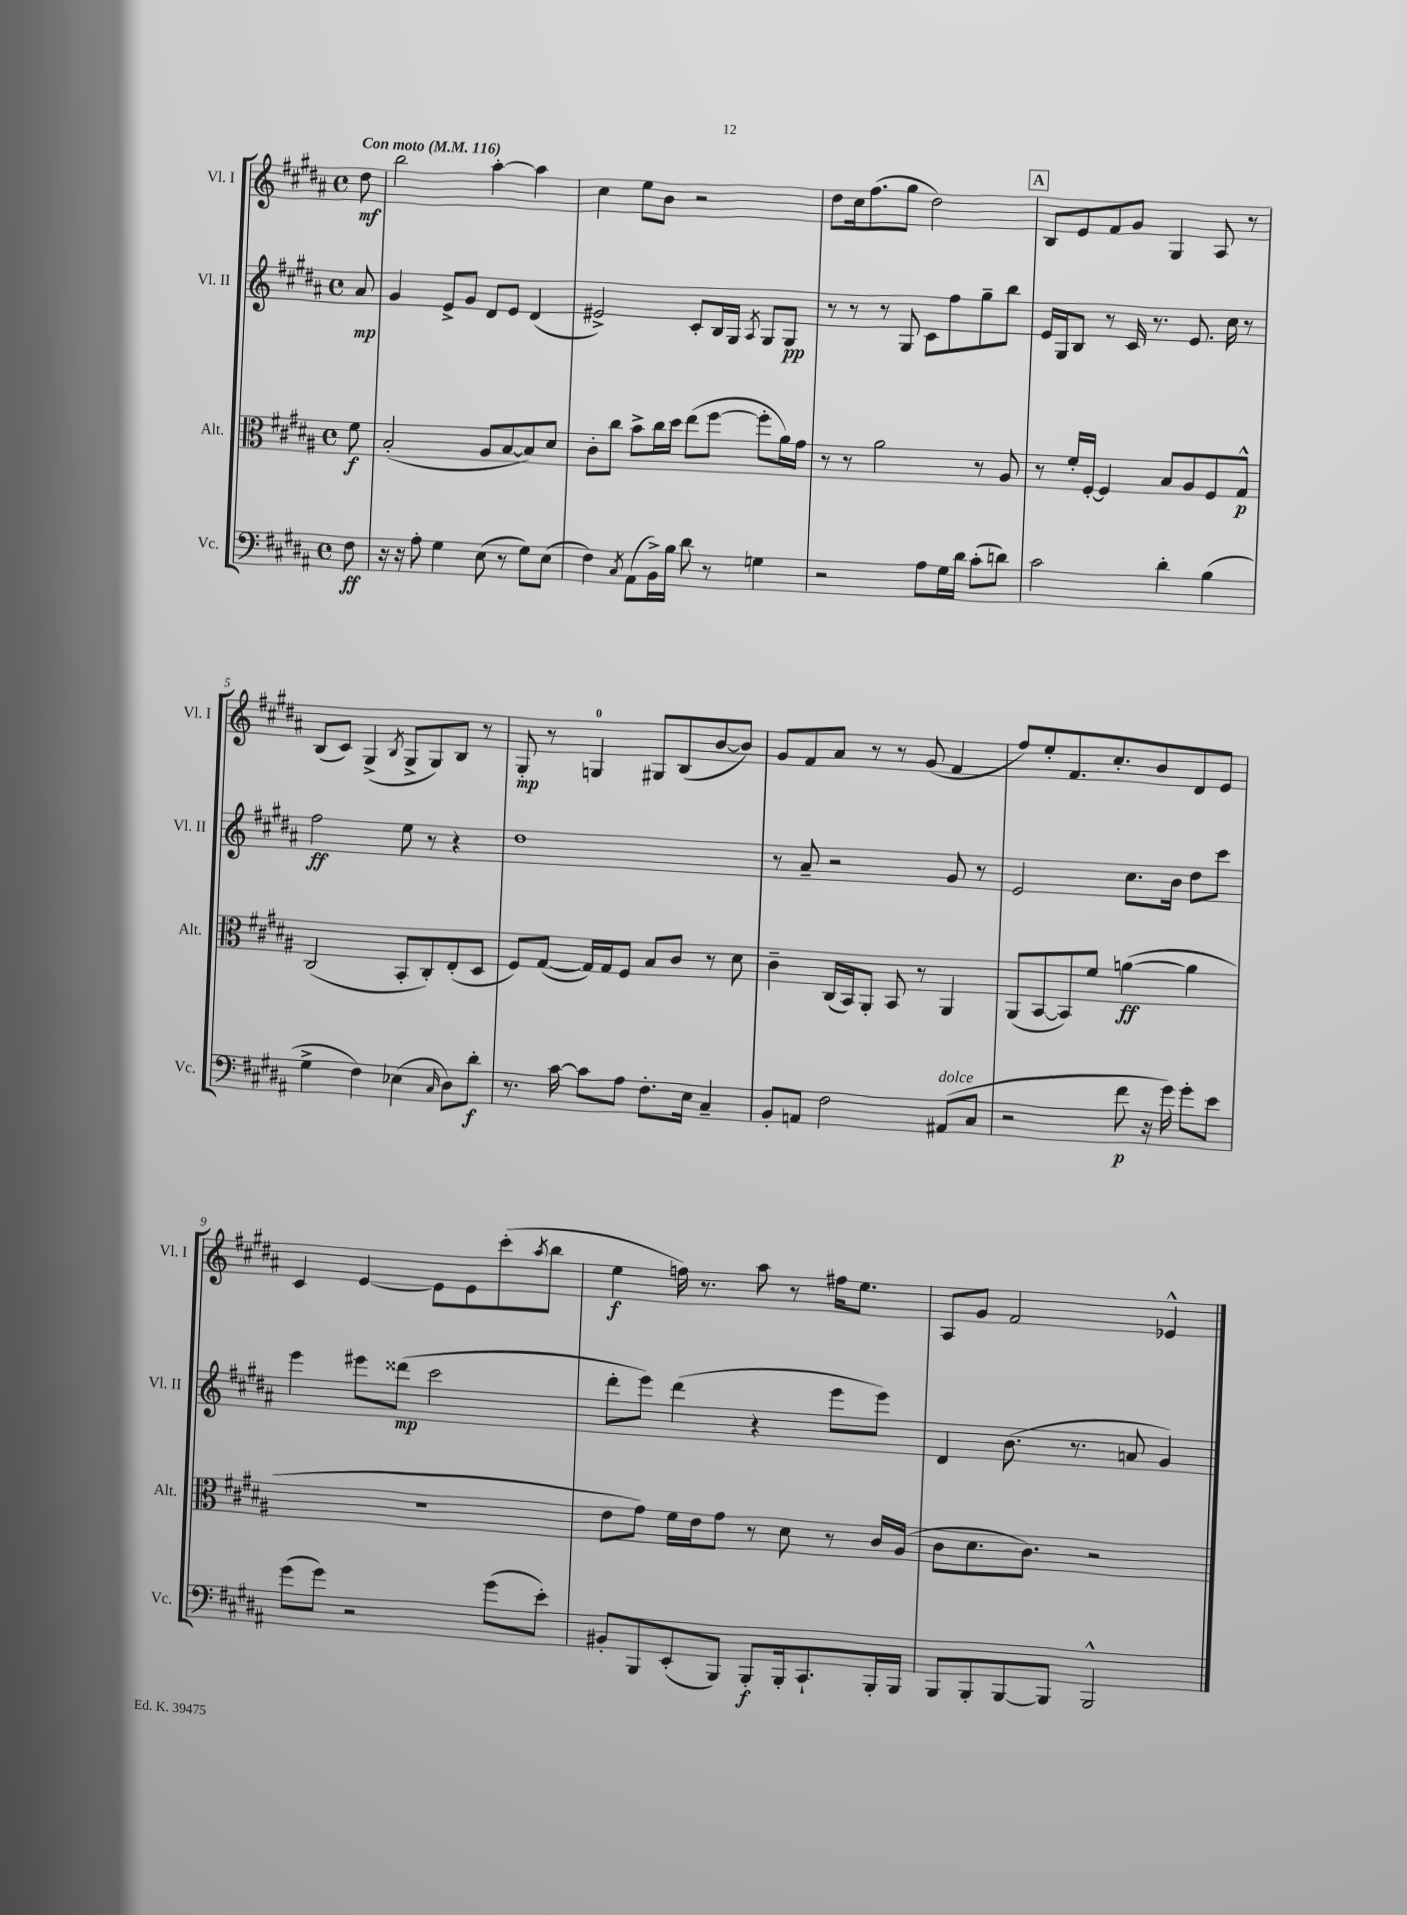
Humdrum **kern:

**kern	**kern	**kern	**kern
*staff4	*staff3	*staff2	*staff1
*clefF4	*clefC3	*clefG2	*clefG2
*k[f#c#g#d#a#]	*k[f#c#g#d#a#]	*k[f#c#g#d#a#]	*k[f#c#g#d#a#]
*M4/4	*M4/4	*M4/4	*M4/4
*met(c)	*met(c)	*met(c)	*met(c)
*MM116	*MM116	*MM116	*MM116
8F#	8f#	8a#	8dd#
=	=	=	=
16r	(2B'	4g#	2bb
16r	.	.	.
8A#'	.	.	.
4G#	.	8e^	.
.	.	8g#	.
(8E	8A#	8d#	[4aa#'
8r	[8B	8e	.
8G#)	8B])	(4d#	4aa#]
(8E	8d#	.	.
=	=	=	=
4F#)	8c#'	2e#^)	4cc#
.	8cc#	.	.
8qC#	.	.	.
(8AA#	8b^	.	8ee
16BB^)	16cc#	.	8b
16B	16dd#	.	.
8d#	(8ee	8c#'	2r
8r	[8ff#	16B	.
.	.	16G#	.
.	.	8qA#	.
4G	8ff#']	8G#	.
.	16a#)	8G#	.
.	16g#	.	.
=	=	=	=
2r	8r	8r	8dd#
.	8r	8r	16cc#
.	.	.	(8.ff#
.	2a#	8r	.
.	.	8G#	8gg#
8A#	.	8c#	2dd#)
16G#	.	8ff#	.
16d#	.	.	.
(8c#'	8r	8gg#~	.
8d)	8A#	8bb	.
=	=	=	=
2c#	8r	16e	8B
.	.	16G#	.
.	16f#'	8B	8e
.	[16F#'	.	.
.	4F#]	8r	8f#
.	.	16c#	8g#
.	.	8.r	.
4d#'	8B	.	4G#
.	8A#	8.e	.
(4B	8F#	.	8A#
.	.	16cc#	.
.	8G#^^	8r	8r
=	=	=	=
4G#^	(2C#	2ff#	(8B
.	.	.	8c#)
4F#)	.	.	(4G#^
.	.	.	8qB
(4E-	8BB'	8ee	8G#^
.	8C#')	8r	8G#)
16qqC#	.	.	.
8D#)	(8E'	4r	8B
8d#'	8D#	.	8r
=	=	=	=
8.r	8F#)	1dd#	8G#'
.	([8G#	.	8r
[16c#	.	.	.
8c#]	16G#])	.	4G
.	16G#	.	.
8A#	8F#	.	.
8.F#'	8B	.	8G#
.	8c#	.	(8B
16E	.	.	.
4C#~	8r	.	[8b
.	8d#	.	8b])
=	=	=	=
8BB'	4c#~	8r	8g#
8AA	.	8a#~	8f#
2F#	(16C#	2r	8a#
.	16BB)	.	.
.	8AA#'	.	8r
.	8BB	.	8r
.	8r	.	(8g#
(8AA#	4AA#	8g#	4f#
8C#	.	8r	.
=	=	=	=
2r	(8AA#	2e	8ff#)
.	[8BB	.	8ee'
.	8BB])	.	8.f#
.	8f#	.	.
.	.	.	8.cc#'
8f#	([4a	8.cc#	.
16r	.	.	8b
16g#)	.	16b	.
8g#'	4a]	8dd#	8d#
8e	.	8ccc#	8e
=	=	=	=
(8g#	1r	4eee	4c#
8g#)	.	.	.
2r	.	8eee#	[4e
.	.	(8ddd##	.
.	.	2ccc#	8e]
.	.	.	8e
(8g#	.	.	(8ccc#'
.	.	.	8qaa#
8e')	.	.	8bb
=	=	=	=
8BB#'	8e	8ddd#'	4ee
8BBB	8g#)	8eee)	.
(8EE'	16f#	(4ddd#	16ff)
.	16e	.	8.r
8BBB)	8g#	.	.
8BBB'	8r	4r	8aa#
16BBB'	8d#	.	8r
8.CC#`	.	.	.
.	8r	8eee	16ff#
.	.	.	8.ee
16BBB'	16c#	8eee)	.
16BBB	(16A#	.	.
=	=	=	=
8BBB	8c#	4d#	8A#
8BBB'	8.d#	.	8g#
[8BBB	.	(8.b	2f#
.	8.c#)	.	.
8BBB]	.	.	.
.	.	8.r	.
2BBB^^	2r	.	.
.	.	8a	.
.	.	4g#)	4e-^^
==	==	==	==
*-	*-	*-	*-
